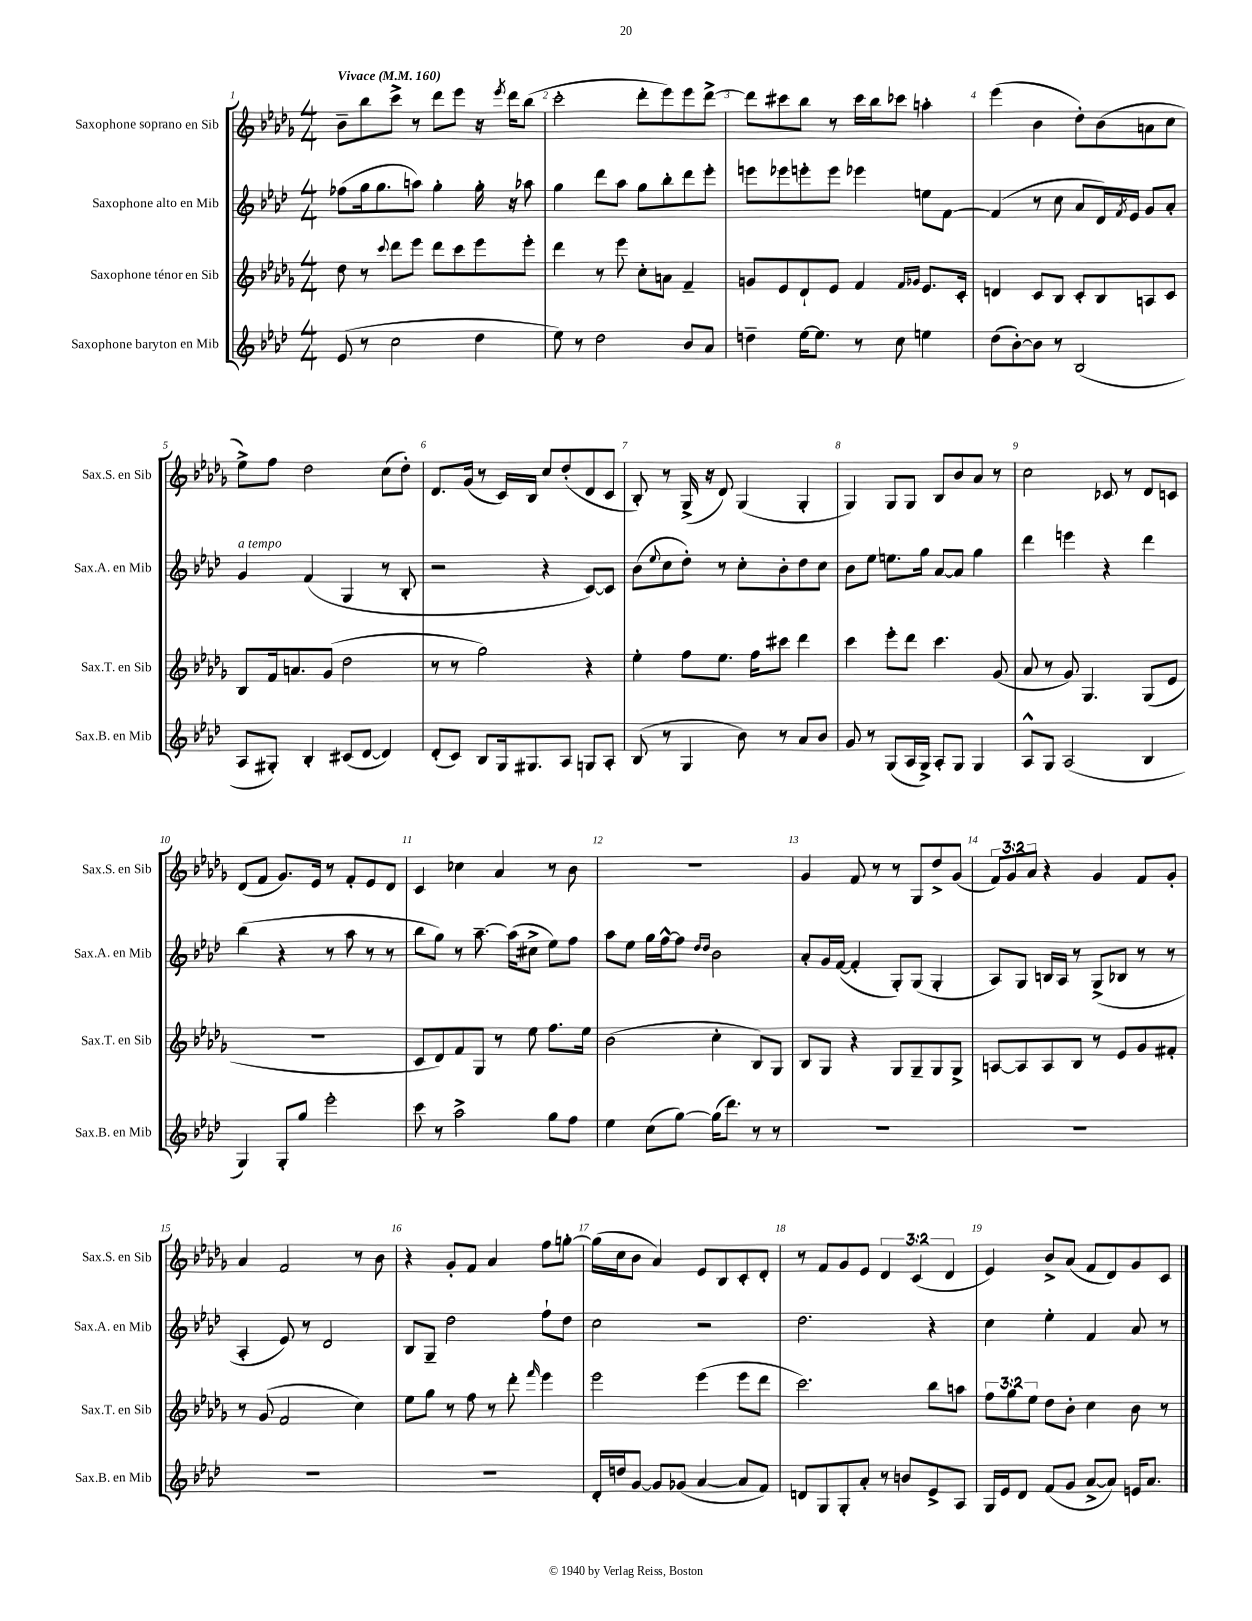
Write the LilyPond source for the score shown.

<<
\new StaffGroup <<
\new Staff = "s0" \with { instrumentName = "Saxophone soprano en Sib" shortInstrumentName = "Sax.S. en Sib" } {
    \clef treble \key des \major \numericTimeSignature \time 4/4 \override Staff.TupletNumber.text = #tuplet-number::calc-fraction-text \tempo "Vivace" 4 = 160
    bes'8-- bes''8 c'''8-> r8 des'''8 ees'''8 r16 \acciaccatura { ees'''8 } des'''16 bes''8( |
    c'''2-. des'''8-. ees'''8) ees'''8 des'''8~-> |
    des'''8 cis'''8 bes''8 r8 cis'''16 bes''16 ces'''8 a''4-. |
    ees'''4( bes'4 des''8-.) bes'8( a'8 c''8 |
    ees''8->) f''8 des''2 c''8( des''8-.) |
    des'8. ges'16( r8 c'16) bes16 c''8 des''8-.( des'8 c'8 |
    bes8-.) r8 ges16->( r16 des'8) ges4( ges4-. |
    ges4) ges8 ges8 bes8 bes'8 aes'8 r8 |
    c''2 ces'8 r8 des'8 c'8 |
    des'8( f'8 ges'8.) ees'16 r8 f'8-. ees'8 des'8 |
    c'4 ces''4 aes'4 r8 bes'8 |
    R1 |
    ges'4 f'8 r8 r8 ges8 des''8-> ges'8( |
    \tuplet 3/2 { f'8) ges'8 aes'8 } r4 ges'4 f'8 ges'8-. |
    aes'4 f'2 r8 bes'8 |
    r4 ges'8-. f'8 aes'4 f''8 g''8~-. |
    g''16( c''16 bes'8 aes'4) ees'8 bes8 c'8-. des'8-. |
    r8 f'8 ges'8 ees'8 \tuplet 3/2 { des'4 c'4( des'4 } |
    ees'4) bes'8-> aes'8( f'8 des'8) ges'8 c'8 \bar "|." |
}
\new Staff = "s1" \with { instrumentName = "Saxophone alto en Mib" shortInstrumentName = "Sax.A. en Mib" } {
    \clef treble \key aes \major \numericTimeSignature \time 4/4
    fes''8( g''16 g''8. a''8) g''4-. g''16-. r16 aes''8 |
    g''4 des'''8 aes''8 g''8 bes''8-. des'''8 ees'''8-. |
    e'''8 ees'''8 e'''8-. e'''8 ees'''4 e''8 f'8~ |
    f'4( r8 c''8 aes'8 des'16) \acciaccatura { f'8 } ees'16 g'8 aes'8-. |
    g'4^\markup { \italic "a tempo" } f'4( g4 r8 bes8-. |
    r2 r4 c'8~) c'8 |
    bes'8( \appoggiatura { ees''8 } c''8 des''8-.) r8 c''8-. bes'8-. des''8 c''8 |
    bes'8 ees''8 e''8. g''16 aes'8~ aes'8 g''4 |
    des'''4 e'''4 r4 des'''4 |
    bes''4( r4 r8 aes''8 r8 r8 |
    bes''8 g''8) r8 aes''8.~-- aes''16( cis''8-> ees''8) f''8 |
    aes''8 ees''8 g''16 f''16~-^ f''8 \grace { des''16 des''16 } bes'2 |
    aes'8-. g'16 f'16~( f'4-. g8-.) g8( g4-. |
    aes8) g8 b16 aes16 r8 g8->( bes8 r8 r8 |
    aes4-. ees'8) r8 des'2 |
    bes8 g8-- des''2 f''8-! des''8 |
    c''2 r2 |
    des''2. r4 |
    c''4 ees''4-. f'4 aes'8 r8 \bar "|." |
}
\new Staff = "s2" \with { instrumentName = "Saxophone ténor en Sib" shortInstrumentName = "Sax.T. en Sib" } {
    \clef treble \key des \major \numericTimeSignature \time 4/4 \override Staff.TupletNumber.text = #tuplet-number::calc-fraction-text
    des''8 r8 \appoggiatura { c'''8 } des'''8 ees'''8 des'''8 c'''8 ees'''8 ees'''8-. |
    des'''4 r8 ees'''8 c''8-. a'8 f'4-- |
    g'8 ees'8 des'8-! ees'8 f'4 \grace { f'16 ges'16 } ees'8. c'16-. |
    d'4 c'8 bes8 c'8-. bes8 a8 c'8 |
    bes8 f'16 a'8. ges'8( des''2 |
    r8 r8 ges''2) r4 |
    ees''4-. f''8 ees''8. f''16 cis'''8 des'''4 |
    c'''4 ees'''8-. des'''8 c'''4. ges'8( |
    aes'8 r8 ges'8) ges4. ges8( ees'8 |
    R1 |
    c'8 des'8) f'8 ges8 r8 ees''8 f''8. ees''16 |
    bes'2( c''4-. bes8) ges8 |
    bes8 ges8 r4 ges8 ges8-- ges8 ges8-> |
    a8~ a8 a8 bes8 r8 ees'8 ges'8 fis'8-. |
    r8 ges'8( f'2 c''4) |
    ees''8 ges''8 r8 f''8 r8 des'''8-. \grace { f'''16 } ees'''4 |
    ees'''2 ees'''4( ees'''8 des'''8 |
    c'''2.) bes''8 a''8 |
    \tuplet 3/2 { f''8 ges''8 ees''8 } des''8 bes'8-. c''4 bes'8 r8 \bar "|." |
}
\new Staff = "s3" \with { instrumentName = "Saxophone baryton en Mib" shortInstrumentName = "Sax.B. en Mib" } {
    \clef treble \key aes \major \numericTimeSignature \time 4/4
    ees'8( r8 c''2 des''4 |
    ees''8) r8 des''2 bes'8 aes'8 |
    d''4-- ees''16~ ees''8. r8 c''8 e''4 |
    des''8( bes'8~-.) bes'8 r8 bes2( |
    aes8 gis8-.) bes4-. cis'8( des'8~ des'4) |
    des'8-.( c'8) bes8 g16 gis8. aes8 g8 aes8-. |
    bes8( r8 g4 bes'8) r8 aes'8 bes'8 |
    g'8 r8 g8( aes16 g16->) aes8-. g8 g4 |
    aes8-^ g8 aes2( bes4 |
    g4) g8-. g''8 ees'''2-. |
    c'''8 r8 aes''2-> g''8 f''8 |
    ees''4 c''8( g''8~) g''16( des'''8.) r8 r8 |
    R1 |
    R1 |
    R1 |
    R1 |
    des'16-. d''16 g'8~ g'8 ges'8( aes'4~ aes'8 f'8) |
    d'8 g8 g8-. aes'8-. r8 b'8 ees'8-> aes8 |
    g16 ees'16 des'8 f'8( g'8 aes'8~-> aes'8) e'16 aes'8. \bar "|." |
}
>>
>>
\layout { \context { \Score \override BarNumber.break-visibility = ##(#f #t #t) barNumberVisibility = #all-bar-numbers-visible } }
